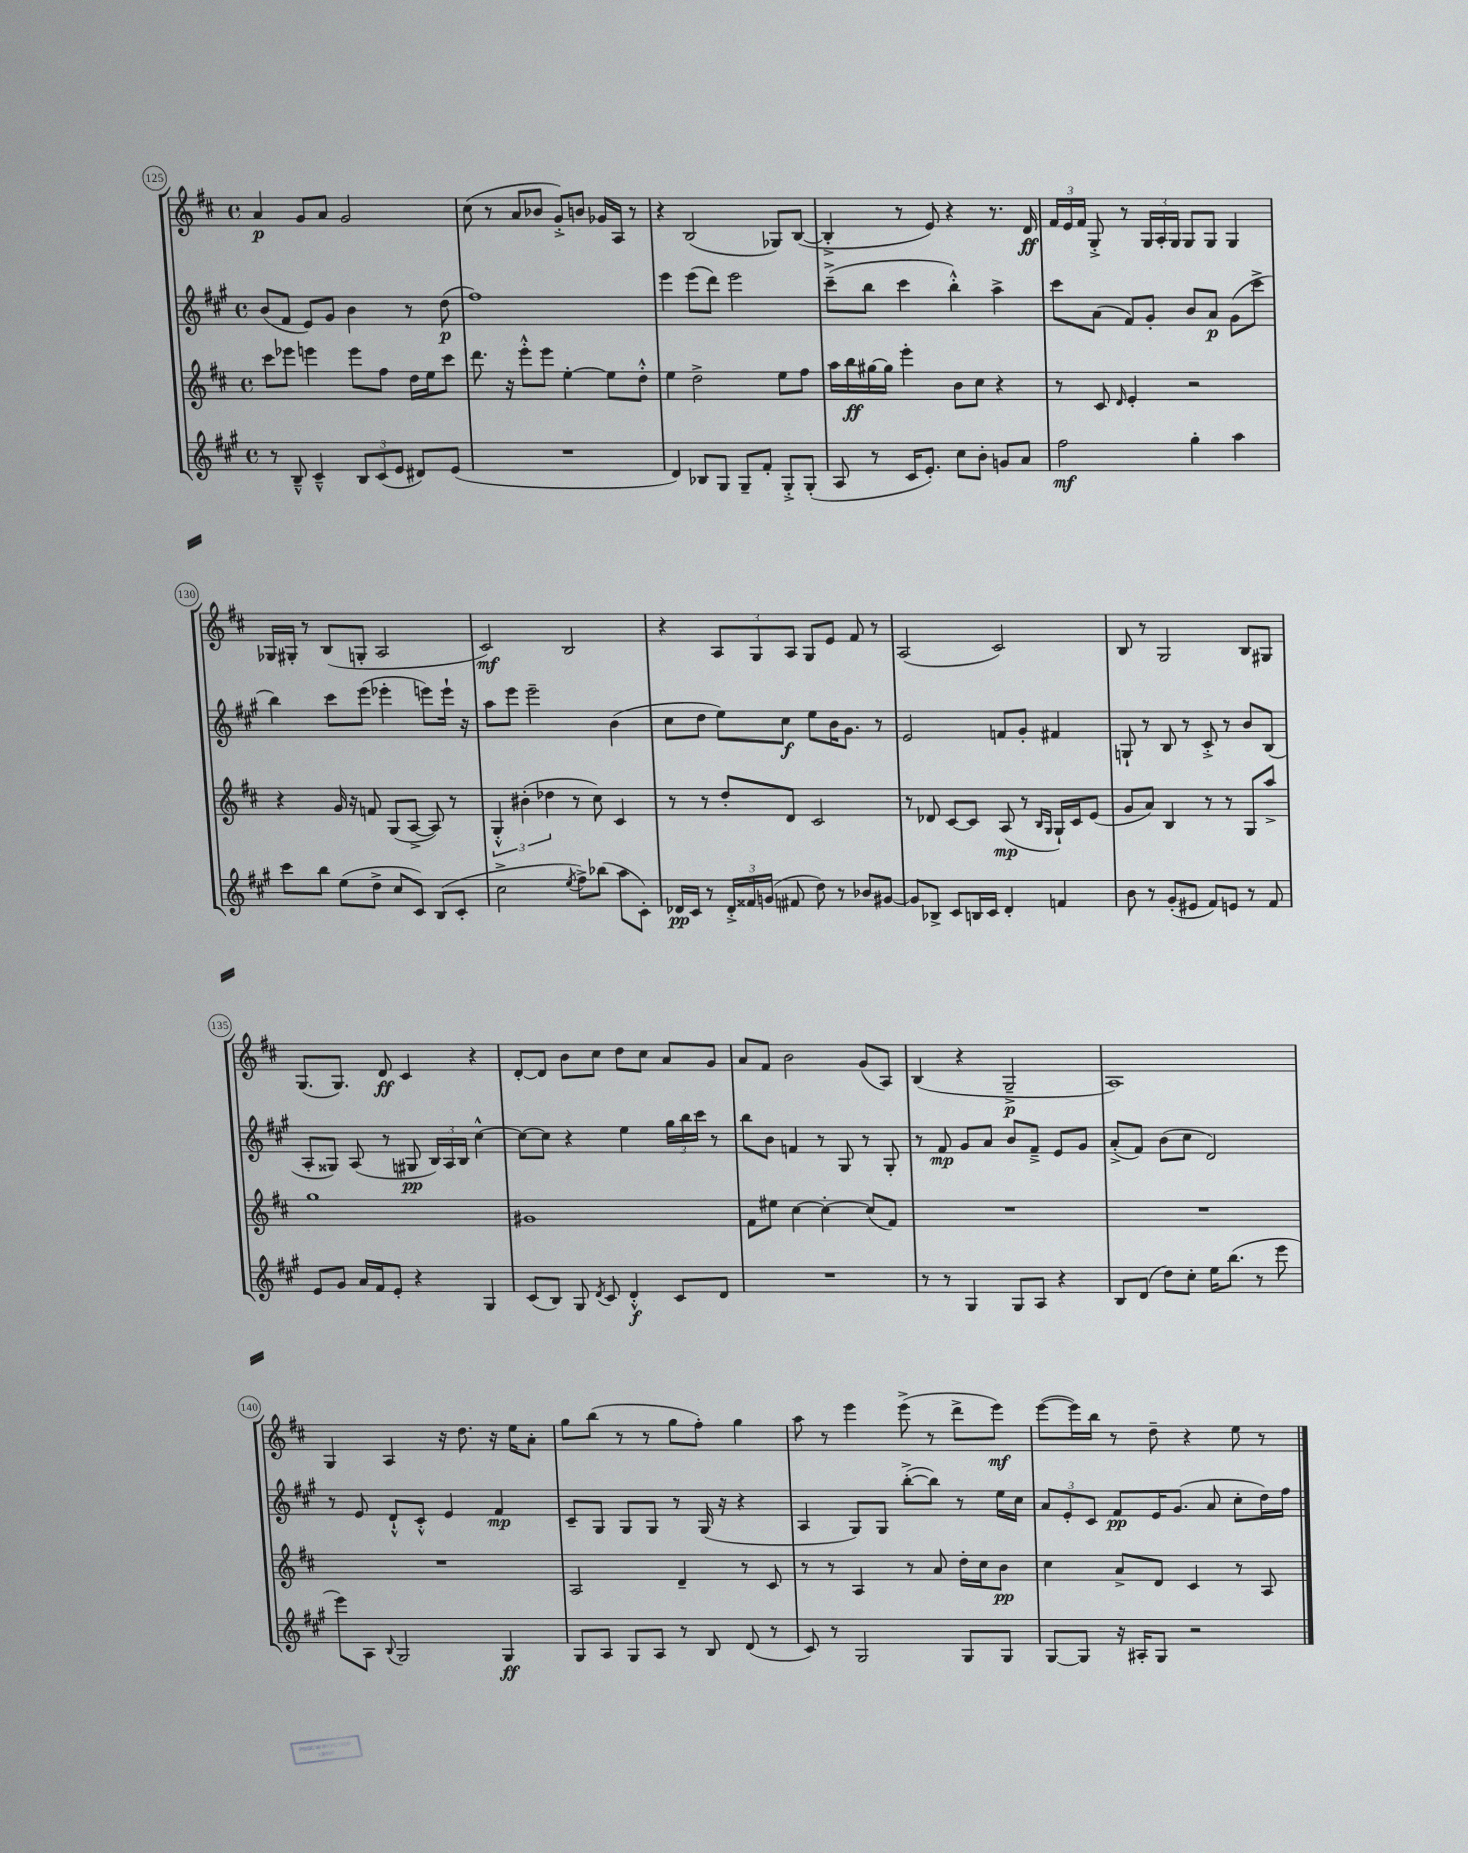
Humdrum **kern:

**kern	**kern	**kern	**kern
*staff4	*staff3	*staff2	*staff1
*clefG2	*clefG2	*clefG2	*clefG2
*k[f#c#g#]	*k[f#c#]	*k[f#c#g#]	*k[f#c#]
*M4/4	*M4/4	*M4/4	*M4/4
*met(c)	*met(c)	*met(c)	*met(c)
8r	8ccc#	(8b	4a
8B~^^	8eee-	8f#	.
4c#~^^	4eee	8e)	8g
.	.	8g#	8a
12B	8eee	4b	2g
(12c#	.	.	.
.	8ff#	.	.
12e	.	.	.
8d#)	16dd	8r	.
.	16ee	.	.
(8e	8ccc#	(8dd	.
=	=	=	=
1r	8.ddd	1ff#)	(8cc#
.	.	.	8r
.	16r	.	.
.	8eee'^^	.	8a
.	8eee	.	8b-
.	[4ee'	.	8g'^)
.	.	.	8b
.	8ee]	.	16g-
.	.	.	16A
.	8dd'^^	.	8r
=	=	=	=
4d)	4ee	4eee	4r
8B-	2dd^	(8eee	(2B
8G#	.	8ddd)	.
8G#~	.	2eee	.
8f#'	.	.	.
8G#'^	8ee	.	8G-)
(8G#'	8ff#	.	([8B
=	=	=	=
8A	16aa	(8ccc#~^	4B'^]
.	16bb	.	.
8r	[16gg#	8bb	.
.	16gg#]	.	.
16c#	4eee'	4ccc#	8r
8.e')	.	.	.
.	.	.	8e)
8cc#	8b	4bb'^^)	4r
8b'	8cc#	.	.
8g	4r	4aa^	8.r
8a	.	.	.
.	.	.	16d
=	=	=	=
2ff#	8r	8ccc#	24f#
.	.	.	24e
.	.	.	24f#
.	8c#	(8a	8G'^
.	16qqd	.	.
.	4e'	8f#)	8r
.	.	8g#'	24G
.	.	.	24A'
.	.	.	24G
4gg#'	2r	8b	8G
.	.	8a	8G
4aa	.	(8g#	4G
.	.	8ccc#^	.
=	=	=	=
8ccc#	4r	4bb)	16G-
.	.	.	16G#'
8bb	.	.	8r
(8ee	16g	8ccc#	(8B
.	16r	.	.
8dd^	8f	(8eee	8G'
8cc#	(8G	4eee-'	2A
8c#)	[8A^	.	.
(8B	8A])	8eee)	.
8c#'	8r	16eee`	.
.	.	16r	.
=	=	=	=
2cc#^	6G'^^	8aa	2c#)
.	.	8eee	.
.	(6b#'	.	.
.	.	2eee~	.
.	6dd-	.	.
8qee	.	.	.
8ff#^)	8r	.	2B
(8bb-	8cc#)	.	.
8aa	4c#	(4b	.
8c#')	.	.	.
=	=	=	=
16d-	8r	8cc#	4r
16c#	.	.	.
8r	8r	8dd	.
24d-'^	8dd'	8ee)	12A
24f##	.	.	.
(24g	.	.	12G
8f#	8d	8cc#	.
.	.	.	12A
8dd)	2c#	8ee	8G
8r	.	16b	8e
.	.	8.g#	.
8b-	.	.	8f#
[8g#	.	8r	8r
=	=	=	=
8g#]	8r	2e	(2A
8B-^	8d-	.	.
8c#	[8c#	.	.
16B	8c#]	.	.
16c#	.	.	.
4d'	(8A	8f	2c#)
.	8r	8g#'	.
.	16qqB	.	.
.	16qqG	.	.
4f	16G`)	4f#	.
.	16c#	.	.
.	(8e	.	.
=	=	=	=
8b	8g	8G`	8B
8r	8a)	8r	8r
(8g#'	4B	8B	2G
8e#	.	8r	.
8f#)	8r	8c#'^	.
8e	8r	8r	.
8r	8G	8b	8B
8f#	8aa^	(8B	8G#
=	=	=	=
8e	1gg	8A'	(8.G
8g#	.	8G##)	.
.	.	.	8.G)
16a	.	(8A	.
16f#	.	.	.
8e'	.	8r	8d
4r	.	8G#	4c#
.	.	24B)	.
.	.	24A	.
.	.	24B	.
4G#	.	[4cc#^^	4r
=	=	=	=
(8c#	1g#	8cc#_	[8d'
8B)	.	8cc#]	8d]
8G#	.	4r	8b
8qd	.	.	.
8c#	.	.	8cc#
4d'^^	.	4ee	8dd
.	.	.	8cc#
8c#	.	24gg#	8a
.	.	24bb	.
.	.	24ccc#	.
8d	.	8r	8g
=	=	=	=
1r	8f#	8bb	8a
.	8ee#	8b	8f#
.	[4cc#	4f	2b
.	4cc#'_	8r	.
.	.	8G#	.
.	(8cc#]	8r	(8g
.	8f#)	8G#'	8A)
=	=	=	=
8r	1r	8r	(4B
8r	.	8f#	.
4G#	.	8g#	4r
.	.	8a	.
8G#	.	8b	2G~^
8A	.	8f#~^	.
4r	.	8e	.
.	.	8g#	.
=	=	=	=
8B	1r	(8a'^	1A)
(8d	.	8f#)	.
8dd)	.	(8b	.
8cc#'	.	8cc#	.
16ee	.	2d)	.
(8.bb	.	.	.
8r	.	.	.
8eee	.	.	.
=	=	=	=
8eee)	1r	8r	4G
8A	.	8e	.
8qqB	.	.	.
2G#	.	8d`^^	4A
.	.	8c#'^^	.
.	.	4e	16r
.	.	.	8.dd
4G#	.	4f#	16r
.	.	.	16ee
.	.	.	8a'
=	=	=	=
8G#	2A	8c#~	8gg
8A	.	8G#	(8bb
8G#	.	8G#	8r
8A	.	8G#	8r
8r	4d~	8r	8gg
8B	.	(16G#	8ff#')
.	.	16r	.
(8d	8r	4r	4gg
8r	8c#	.	.
=	=	=	=
8c#)	8r	4A	8aa
8r	8r	.	8r
2G#	4A	8G#)	4eee
.	.	8G#	.
.	8r	([8bb'^	(8eee^
.	8a	8bb])	8r
8G#	16dd'	8r	8ddd^
.	16cc#	.	.
8G#	8b	16ee	8eee)
.	.	16cc#	.
=	=	=	=
[8G#	4cc#	12a	([8eee
.	.	12e'	.
8G#]	.	.	16eee])
.	.	12c#	.
.	.	.	16bb
16r	8a^	8f#	8r
16A#'	.	.	.
8G#	8d	16e	8dd~
.	.	(8.g#	.
2r	4c#	.	4r
.	.	8a	.
.	8r	8cc#'	8ee
.	8A	16dd)	8r
.	.	16ff#	.
==	==	==	==
*-	*-	*-	*-
